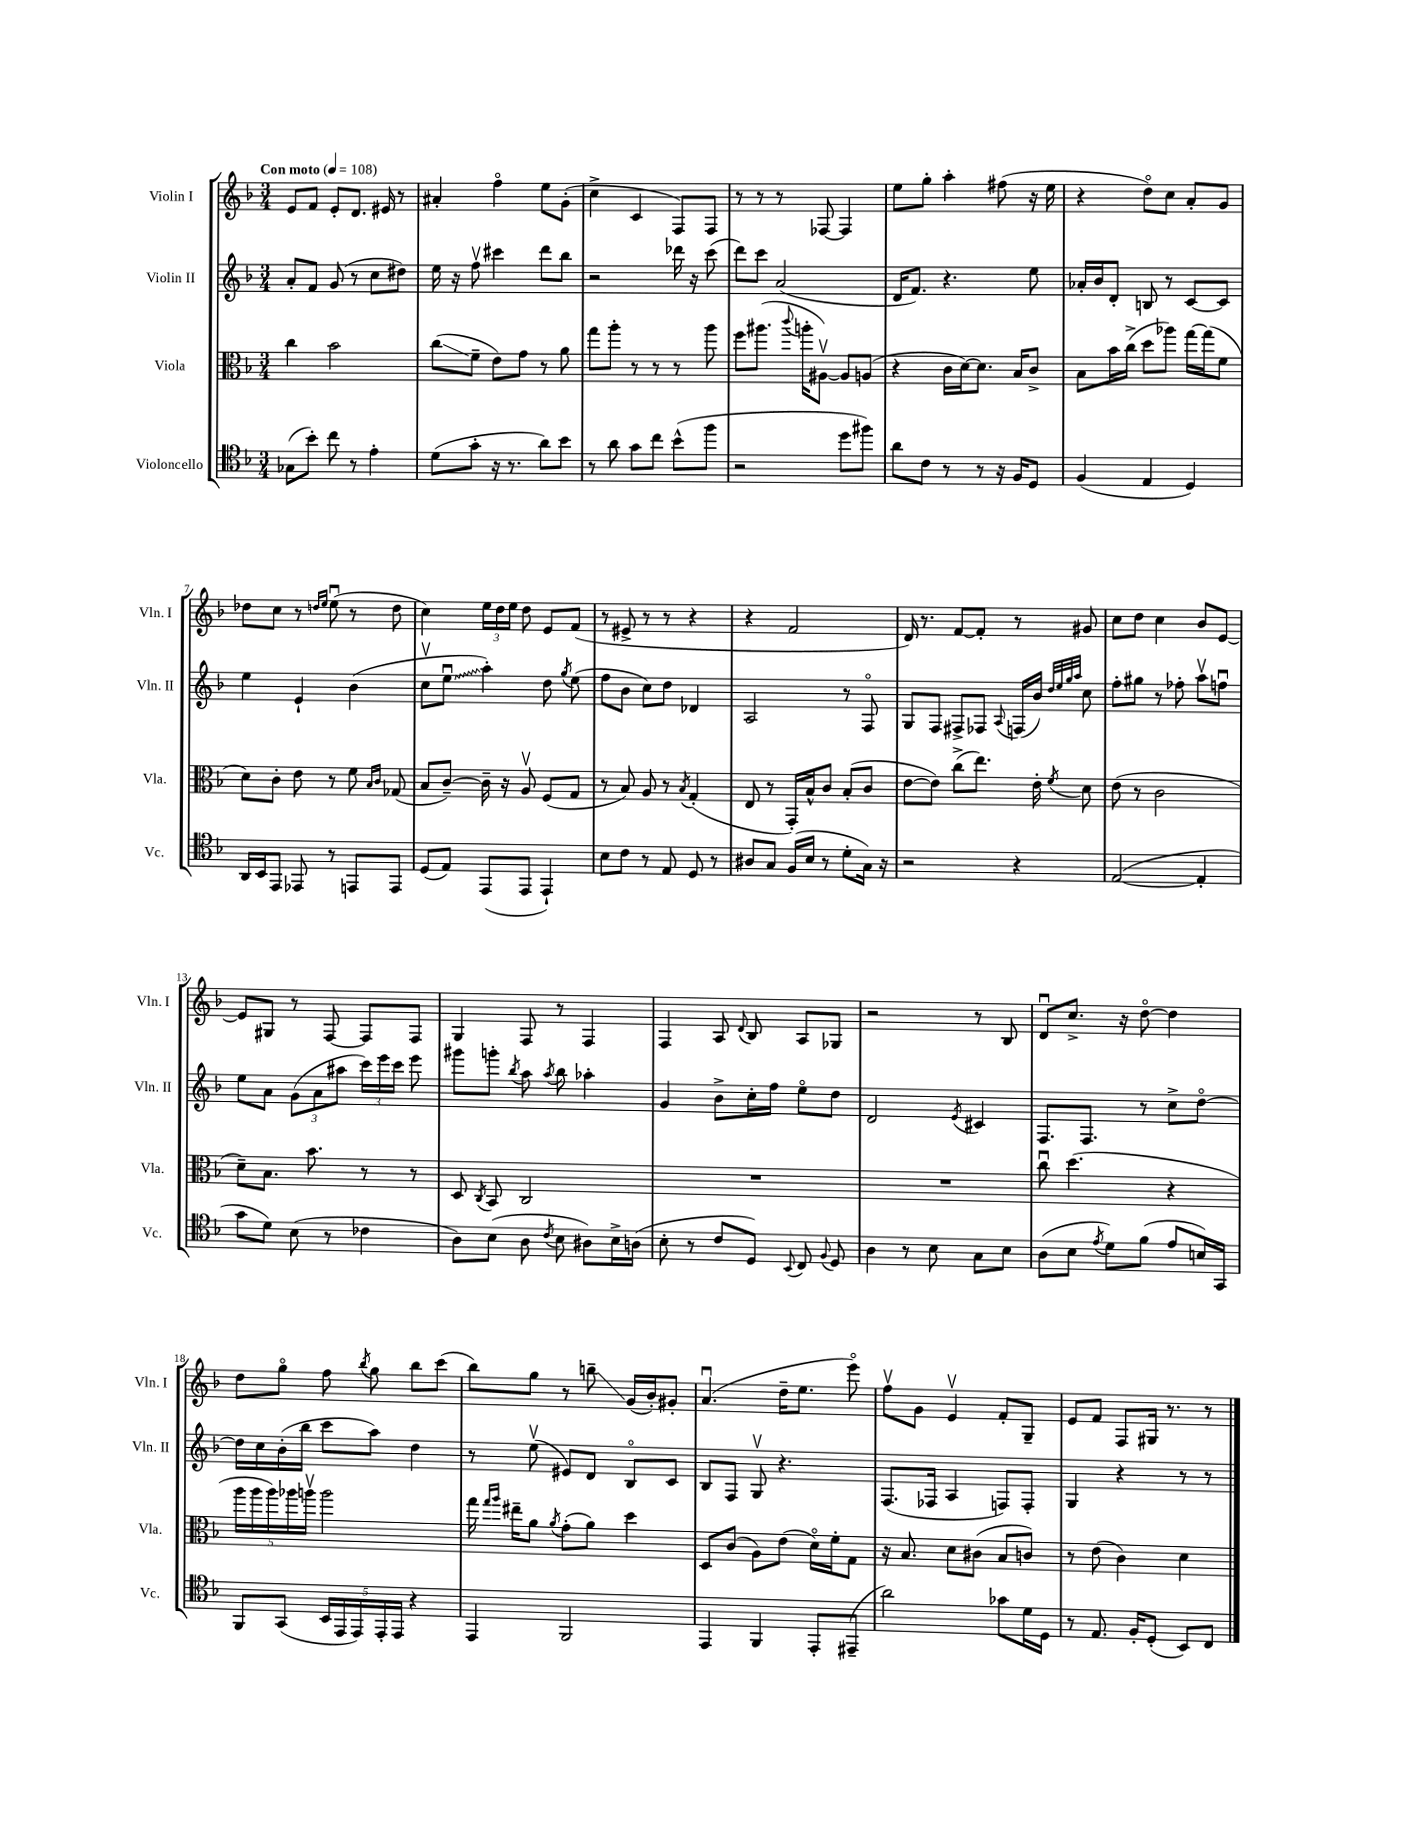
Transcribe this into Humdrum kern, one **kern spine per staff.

**kern	**kern	**kern	**kern
*staff4	*staff3	*staff2	*staff1
*clefC4	*clefC3	*clefG2	*clefG2
*k[b-]	*k[b-]	*k[b-]	*k[b-]
*M3/4	*M3/4	*M3/4	*M3/4
*MM108	*MM108	*MM108	*MM108
(8G-\L	4cc\	8a'/L	8e/L
8b-'\J)	.	8f/J	8f/J
8cc\	2b-\	(8g/	8e'/L
8r	.	8r	8.d/J
4e'\	.	8cc\L	.
.	.	.	16e#/
.	.	8dd#\J)	8r
=	=	=	=
(8d\L	(8cc\L	16ee\	4a#'/
.	.	16r	.
8g'\J	8f~\J	8ffv\	.
16r	8e\L)	4ccc#\	4ffo\
8.r	.	.	.
.	8g\J	.	.
8a\L)	8r	8ddd\L	8ee\L
8b-\J	8a\	8bb-\J	(8g'\J
=	=	=	=
8r	8gg\L	2r	4cc^\
8a\	8aa'\J	.	.
8g\L	8r	.	4c/
8cc\J	8r	.	.
(8b-^^\L	8r	16ddd-\	8F/L)
.	.	16r	.
8ff\J	8aa\	(8ccc\	8F/J
=	=	=	=
2r	8ff\L	8ddd\L)	8r
.	(8.aa#\J	8ccc\J	8r
.	.	(2a/	8r
.	8qqccc/	.	.
.	16aa'\LK	.	.
.	[8A#v\J)	.	[8F-/
8dd\L	8A#/]L	.	4F-/]
8ff#\J)	(8A/J	.	.
=	=	=	=
8a\L	4r	16d/LK	8ee\L
.	.	8.f/J)	.
8c\J	.	.	8gg'\J
8r	16c\LL	4.r	4aa'\
.	[16d\J)	.	.
8r	8.d\]J	.	.
16r	.	.	(8ff#\
16F/LK	16B-/LK	.	.
8D/J	8c^/J	8ee\	16r
.	.	.	16ee\
=	=	=	=
(4F/	8B-\L	16a-'/LL	4r
.	.	16b-/J	.
.	16b-\L	8d'/J	.
.	(16cc^\JJ	.	.
4E/	8dd\L	8B/	8ddo\L)
.	8aa-\J)	8r	8cc\J
4D/)	[16gg\LL	[8c/L	8a'/L
.	(16gg\]J	.	.
.	8f\J	8c/]J	8g/J
=	=	=	=
16AA/LL	8d\L)	4ee\	8dd-\L
16BB-/J	.	.	.
8EE/J	8c'\J	.	8cc\J
8EE-/	8e\	4e`/	8r
.	.	.	16qqdd/LL
.	.	.	16qqee/JJ
8r	8r	.	(8eeu\
8EE/L	8f\	(4b-\	8r
.	16qqB-/LL	.	.
.	16qqc/JJ	.	.
8EE/J	(8G-/	.	8dd\
=	=	=	=
(8D/L	8B-/L	8ccv\L	4cc\)
8E/J)	[8c~/J)	8eeu\J	.
(8EE/L	16c~\]	4aa'\)	24ee\LL
.	.	.	24dd\
.	16r	.	.
.	.	.	24ee\JJ
8EE/J	8Av/	.	8dd\
4EE`/)	(8F/L	8dd\	8e/L
.	.	8qgg/	.
.	8G/J	(8ee\	(8f/J
=	=	=	=
8B-\L	8r	8ff\L	8r
8c\J	8B-/)	8b-\J	8e#^/
8r	8A/	8cc\L)	8r
8E/	8r	8dd\J	8r
.	8qB-/	.	.
8D/	(4G'/	4d-/	4r
8r	.	.	.
=	=	=	=
8A#/L	8E/	2A/	4r
8G/J	8r	.	.
(16F/LL	16GG'/LL)	.	2f/
16B-/JJ	16B-^^/J	.	.
8r	8c/J	.	.
8d'\L	(8B-'/L	8r	.
16G\Jk)	8c/J	8Fo/	.
16r	.	.	.
=	=	=	=
2r	[8e\L	8G/L	16d/)
.	.	.	8.r
.	8e\]J)	8F/J	.
.	(8cc^\L	8F#^/L	[8f/L
.	8.ee\J)	8F-/J	8f'/]J
.	.	8qqA/	.
4r	.	(16F/LL	8r
.	16e'\	16b-/JJ)	.
.	.	32qqdd/LLL	.
.	.	32qqee/	.
.	.	32qqgg/	.
.	8qf/	32qqaa/JJJ	.
.	8d\	8cc\	8g#/
=	=	=	=
([2E/	(8e\	8ff'\L	8cc\L
.	8r	8gg#\J	8dd\J
.	2c\	8r	4cc\
.	.	8ff-'\	.
4E'/]	.	8aav\L	8b-/L
.	.	8ffu\J	[8e/J
=	=	=	=
8g\L	8d~\L)	8ee\L	8e/]L
8d\J)	8.B-\J	8a\J	8G#/J
(8B-\	.	(12g\L	8r
.	8.b-\	.	.
.	.	12a\	.
8r	.	.	[8F/
.	.	12aa#\J	.
4c-\	8r	24ccc\LL)	8F/]L
.	.	24eee\	.
.	.	24ccc\JJ	.
.	8r	8eee\	8F/J
=	=	=	=
8A\L)	8D/	8ggg#\L	4G/
.	8qC/	.	.
(8B-\J	8BB-/	8ggg'\J	.
.	.	8qbb-/	.
8A\	2C/	8aa\	8F/
8qc/	.	8qaa/	.
8B-\	.	8bb-\	8r
8A#\L)	.	4aa-'\	4F/
16B-^\L	.	.	.
(16A\JJ	.	.	.
=	=	=	=
8B-'\	2.r	4g/	4F/
8r	.	.	.
8c/L	.	8b-^\L	8A/
.	.	.	8qqd/
8D/J)	.	16cc'\L	8B-/
.	.	16ff\JJ	.
8qqBB-/	.	.	.
8C/	.	8eeo\L	8A/L
8qqF/	.	.	.
8D/	.	8dd\J	8G-/J
=	=	=	=
4A\	2.r	2d/	2r
8r	.	.	.
8B-\	.	.	.
.	.	8qe/	.
8G\L	.	4c#/	8r
8B-\J	.	.	8B-/
=	=	=	=
(8A\L	8ccu\	8.F/L	8du/L
8B-\J	(4.dd\	.	8.cc^/J
.	.	8.F/J	.
8qe/	.	.	.
8d\L)	.	.	.
.	.	.	16r
(8f\J	.	8r	[8ddo\
8e/L	4r	8cc^\L	4dd\]
16B/L)	.	[8ddo\J	.
16GG/JJ	.	.	.
=	=	=	=
8FF/L	20aa\LL	16dd\]LL	8dd\L
.	20aa\	.	.
.	.	16cc\	.
.	20aa\)	.	.
(8GG/J	.	(16b-'\	8ggo\J
.	20aa-\	.	.
.	.	16bb-\JJ	.
.	20aav\JJ	.	.
20BB-/LL	2aa\	8ccc\L	8ff\
20EE/	.	.	.
20EE/)	.	.	.
.	.	.	8qbb-/
.	.	8aa\J)	8gg\
20EE'/	.	.	.
20EE/JJ	.	.	.
4r	.	4dd\	8bb-\L
.	.	.	(8ccc\J
=	=	=	=
4EE/	16gg\	8r	8bb-\L)
.	16qqgg/LL	.	.
.	16qqaa/JJ	.	.
.	16ee#~\LK	.	.
.	8a\J	(8eev\	8gg\J
.	8qa/	.	.
2FF/	(8g'\L	8e#/L)	8r
.	8a\J)	8d/J	8bb~\
.	4dd\	8B-o/L	(16g/LL
.	.	.	16b-'/J)
.	.	8c/J	8g#'/J
=	=	=	=
4EE/	8D/L	8B-/L	(4.au/
.	(8c/J	8F/J	.
4FF/	8A\L)	8Gv/	.
.	(8e\J	4.r	16dd~\LK
.	.	.	8.ee\J
8EE'/L	16do\LL)	.	.
.	16f'\J	.	.
(8EE#~/J	8G\J	.	8eeeo\)
=	=	=	=
2a\)	16r	(8.F/L	8ffv\L
.	8.B-/	.	.
.	.	.	8g\J
.	.	16F-/Jk	.
.	8d\L	4A/	4ev/
.	(8c#\J	.	.
8g-\L	8B-/L	8F/L)	8f'/L
16d\L	8c/J)	8F'/J	8G~/J
16D\JJ	.	.	.
=	=	=	=
8r	8r	4G/	8e/L
8.E/	(8e\	.	8f/J
.	4c\)	4r	8F/L
16F'/LK	.	.	.
(8D'/J	.	.	16G#/Jk
.	.	.	8.r
8BB-/L)	4d\	8r	.
8C/J	.	8r	8r
==	==	==	==
*-	*-	*-	*-
